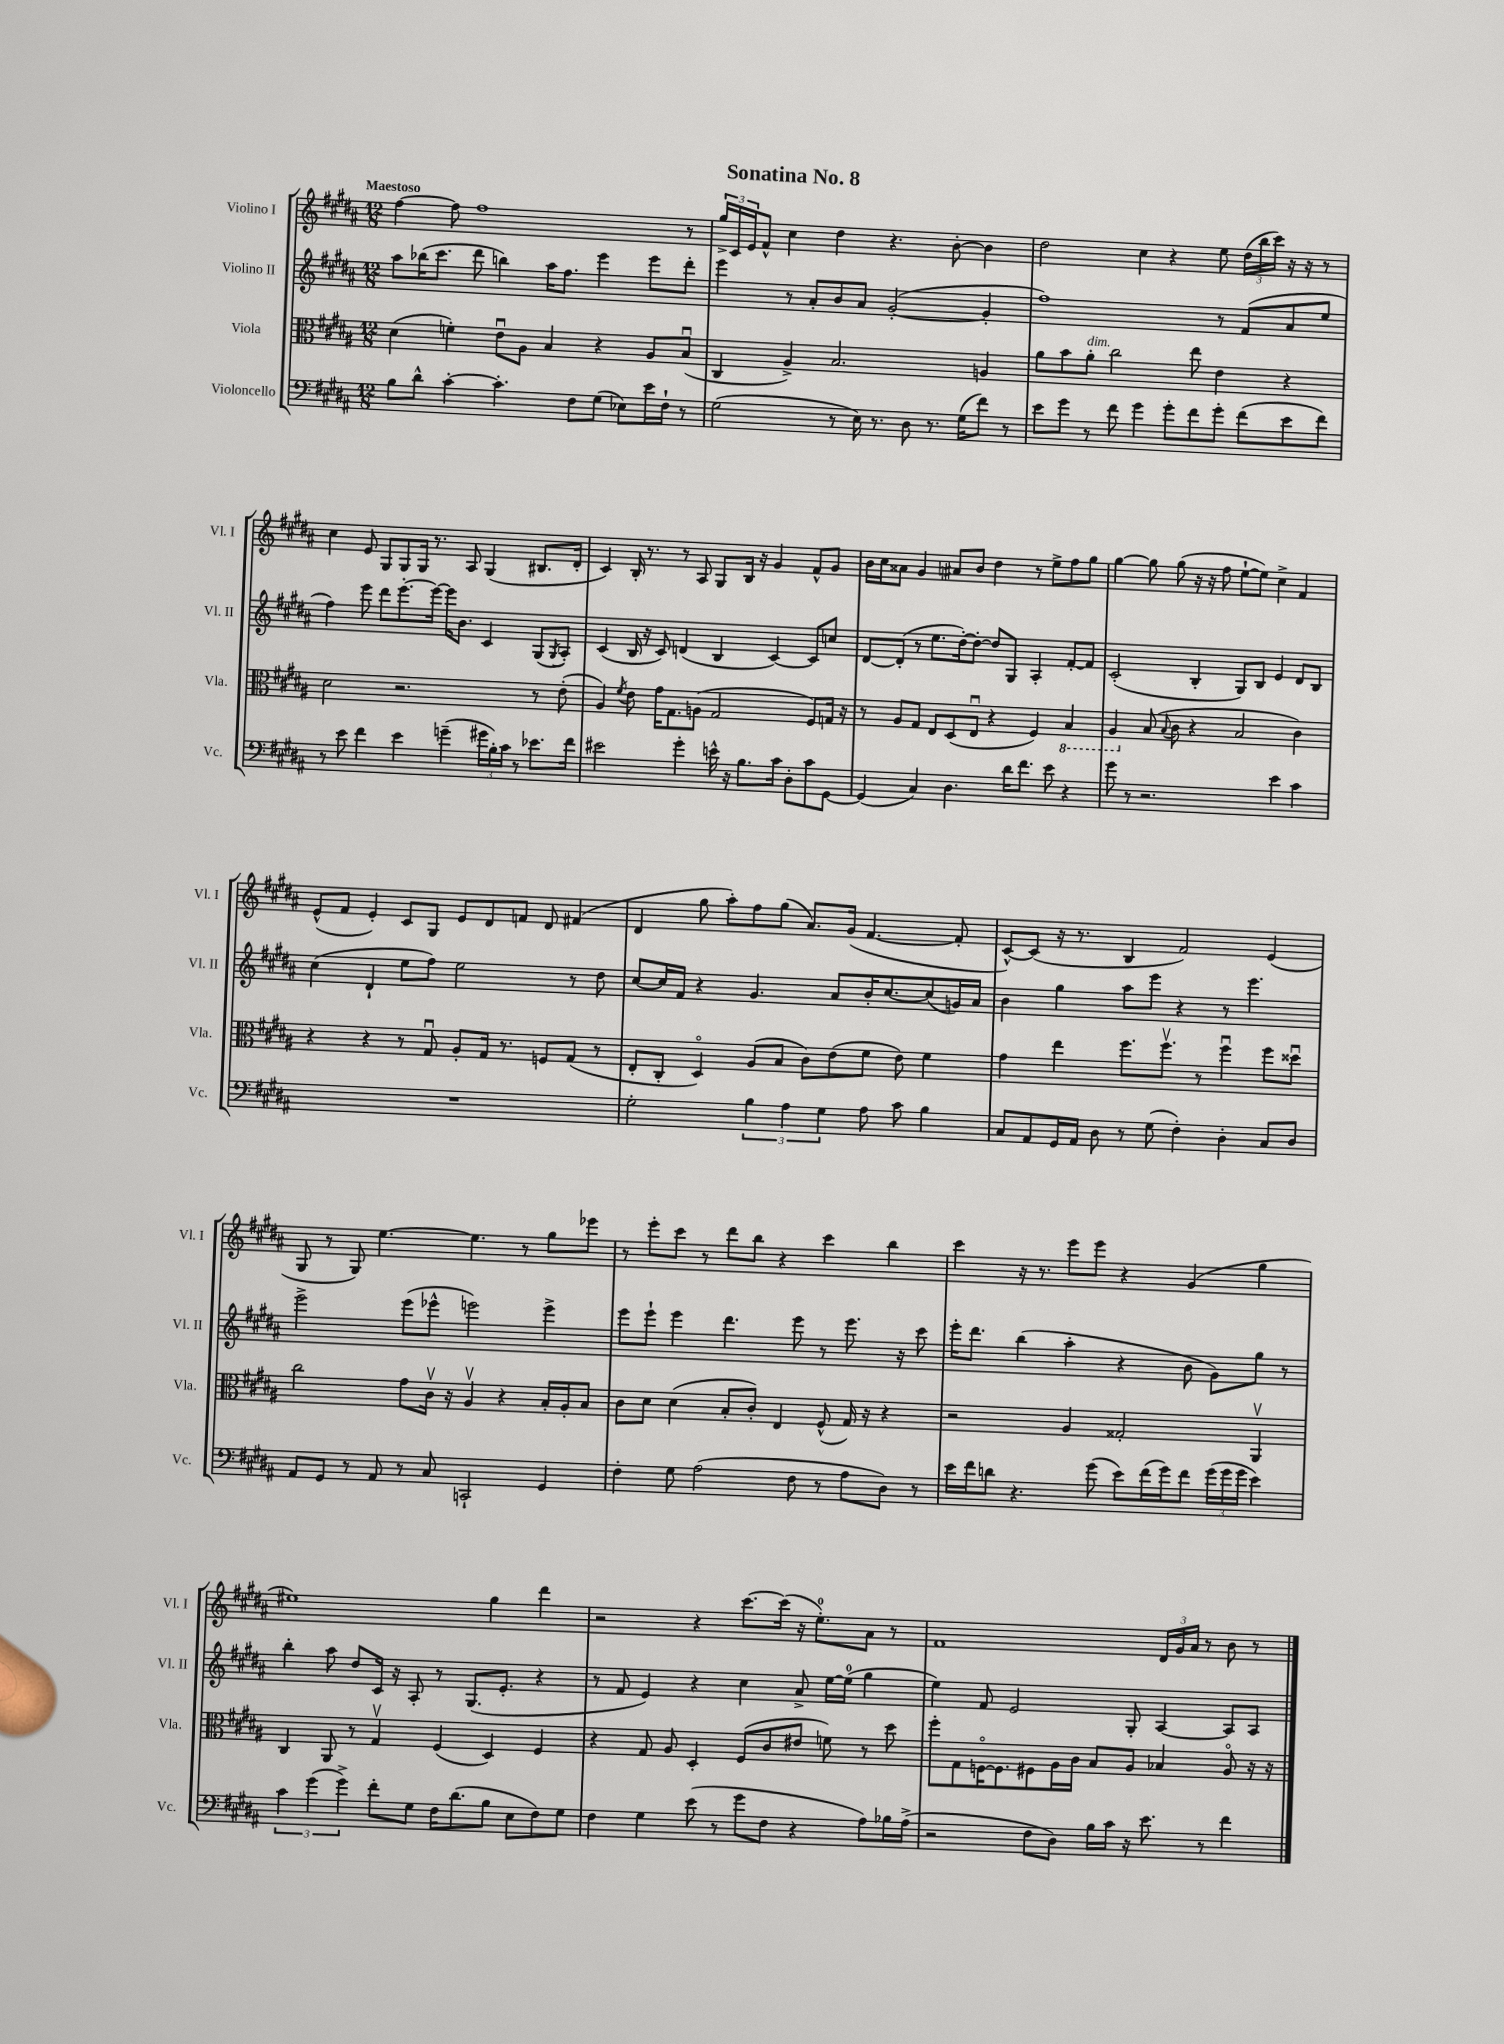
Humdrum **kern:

**kern	**kern	**kern	**kern
*part4	*part3	*part2	*part1
*staff4	*staff3	*staff2	*staff1
*I"Violoncello	*I"Viola	*I"Violino II	*I"Violino I
*I'Vc.	*I'Vla.	*I'Vl. II	*I'Vl. I
*clefF4	*clefC3	*clefG2	*clefG2
*k[f#c#g#d#a#]	*k[f#c#g#d#a#]	*k[f#c#g#d#a#]	*k[f#c#g#d#a#]
*M12/8	*M12/8	*M12/8	*M12/8
=1	=1	=1	=1
!	!	!	!LO:TX:a:B:t=Maestoso
8B\L	(4d#\	8aa#\L	[4ff#\
8d#^^\J	.	(16bb-X\K	.
.	.	8.ccc#\J	.
[4c#'\	4fn'\)	.	8ff#\]
.	.	8ddd#\	1ff#
4.c#'\]	8eu\L	4bbn\)	.
.	8A#\J	.	.
.	4B/	16aa#\KL	.
.	.	8.ff#\J	.
8F#\L	.	.	.
(8G#\J	4r	4eee\	.
8E-X\L)	.	.	.
16e\L	8A#/L	8eee\L	.
16F#`\JJ	.	.	.
8r	(8Bu/J	8ddd#'\J	8r
=2	=2	=2	=2
(2G#\	4C#/	4eee\	24gg#^/LL
.	.	.	24c#/
.	.	.	24e/J
.	.	.	8f#^^/J
.	4A#^/)	8r	4cc#\
.	.	8a#'/L	.
8r	2.B/	8b/	4dd#\
16E\)	.	8a#/J	.
8.r	.	.	.
.	.	([2g#'/	4.r
8D#\	.	.	.
8.r	.	.	.
.	.	.	[8b'\
(16G#\KL	.	.	.
8f#\J)	4An/	4g#'/]	4b\]
8r	.	.	.
=3	=3	=3	=3
8e\L	8a#\L	1ff#)	2dd#\
8g#\J	8b\	.	.
!	!LO:TX:a:i:t=dim.	!	!
8r	8a#'\J	.	.
8f#\	2cc#\	.	.
4g#\	.	.	4cc#\
8g#'\L	.	.	4r
8f#\	8ee\	.	.
8g#'\J	4e\	8r	8ee\
(8f#\L	.	(8f#/L	(24dd#\LL
.	.	.	24bb\
.	.	.	24ccc#\JJ)
8e\	4r	8a#/	16r
.	.	.	16r
8f#\J)	.	8ee/J	8r
!!LO:LB:g=z
=4	=4	=4	=4
8r	2d#\	4ff#\)	4cc#\
8e\	.	.	.
4f#\	.	8eee\	8e/
.	.	8ddd#\L	8G#/L
4e\	2.r	[8.eee'\	8G#/
.	.	.	16G#/Jk
.	.	16eee\Jk_	8.r
(4gn~\	.	16eee\KL]	.
.	.	8.b\J	.
.	.	.	8A#/
24g#X\LL	.	4c#/	(4G#/
24B'\)	.	.	.
24c#\JJ	.	.	.
8r	.	.	.
8.e-X\L	8r	(8G#/L	8.B#X/L
.	.	8qG#/	.
.	(8e'\	8A#'/J)	.
16f#\Jk	.	.	16d#'/Jk
=5	=5	=5	=5
2e#X\	4A#/)	(4c#/	4c#/)
.	8qf#/	.	.
.	8e\	16B/	16B'/
.	.	16r	8.r
.	16g#\KL	8c#/)	.
.	8.G#\	.	.
4g#'\	.	(4dn/	8r
.	(8An\J	.	8A#/
16en^^\	2G#/	4B/	8G#/L
16r	.	.	.
8.B\L	.	.	16B/Jk
.	.	.	16r
.	.	[4c#/)	4g#/
16c#\Jk	.	.	.
8D#'\L	.	.	.
8c#\	8F#/L)	8c#/L]	8f#^^/L
[8GG#\J	16Gn/Jk	8ccn/J	8g#/J
.	16r	.	.
=6	=6	=6	=6
(4GG#/]	8r	[8d#/L	16b\LL
.	.	.	16cc#\J
.	8A#/L	(8d#'/J]	8a##X\J
4C#/)	8G#/J	8r	4g#/
.	8E/L	8.ee\L	.
4.D#\	(8D#/	.	8a#X/L
.	.	[16dd#'\k)	.
.	8Eu/J	8dd#'\J_	8b/J
.	4r	8dd#/L]	4dd#\
16d#\KL	.	8G#/J	.
8.f#\J	.	.	.
.	4F#/)	4A#'/	8r
8e\	.	.	8ee^\L
*	*8ba	*	*
4r	4BB/	[8f#'/L	8ff#\
.	.	8f#/J]	8gg#\J
=7	=7	=7	=7
8g#\	4AA#/	(2c#'/	[4gg#\
8r	.	.	.
*	*X8ba	*	*
2.r	(8B/	.	8gg#\]
.	8qqB/	.	.
.	8c#\	.	(8gg#\
.	4r	4B'/	16r
.	.	.	16r
.	.	.	8ff#\
.	2B/	8G#/L)	[8ee`\L
.	.	8B/J	8ee\J])
4e\	.	4e/	4cc#^\
4c#\	4c#\)	8d#/L	4f#/
.	.	8B/J	.
!!LO:LB:g=z
=8	=8	=8	=8
1.r	4r	(4cc#\	(8e^^/L
.	.	.	8f#/J
.	4r	4d#`/	4e'/)
.	8r	8ee\L	8c#/L
.	8G#u/	8ff#\J)	8G#/J
.	8A#'/L	2ee\	8e/L
.	16G#/Jk	.	8d#/
.	8.r	.	.
.	.	.	8fn/J
.	8Fn/L	.	8d#/
.	(8G#/J	8r	(4f#X/
.	8r	8dd#\	.
=9	=9	=9	=9
2G#'\	8E'/L	[8cc#/L	4d#/
.	8C#'/J	16cc#/L]	.
.	.	16f#/JJ	.
.	4D#/)	4r	8gg#\
.	.	.	8aa#'\L)
6B\	(8A#/L	4.g#/	8ff#\
.	8B/J	.	(8gg#\J
6A#\	.	.	.
.	8c#\L)	.	8.a#/L)
6G#\	.	.	.
.	(8e\	8a#/L	.
.	.	.	(16g#/Jk
8A#\	8f#\J	16b'/K	[4.f#/
.	.	[8.cc#/	.
8c#\	8e\)	.	.
4B\	4f#\	(8cc#/]	.
.	.	16gn/L)	8f#'/]
.	.	16a#/JJ	.
=10	=10	=10	=10
8C#/L	4g#\	4b\	[8c#^^/L)
8AA#/	.	.	(8c#/J]
16GG#/L	4ee\	4gg#\	16r
16AA#/JJ	.	.	8.r
8D#\	.	.	.
8r	8.ff#\L	8aa#\L	4B/
(8G#\	.	8eee\J	.
.	8.ff#v\J	.	.
4F#'\)	.	4r	2f#/)
.	8r	.	.
4D#'\	4ff#u\	8r	.
.	.	4.eee\	.
8C#/L	8ff#\L	.	(4e/
8D#/J	8dd##Xu\J	.	.
!!LO:LB:g=z
=11	=11	=11	=11
8AA#/L	2cc#\	2eee^\	8G#/
8GG#/J	.	.	8r
8r	.	.	8G#/)
8AA#/	.	.	[4.ee\
8r	8g#\L	(8eee\L	.
8C#/	16c#v\Jk	8eee-X^^\J	.
.	16r	.	.
2CCn`/	4A#v/	2eeen\)	4.ee\]
.	4r	.	.
.	.	.	8r
4GG#/	16B'/LL	4eee^\	8gg#\L
.	16A#'/J	.	.
.	8B/J	.	8eee-X\J
=12	=12	=12	=12
4F#'\	8c#\L	8eee\L	8r
.	8d#\J	8eee`\J	8eee'\L
8G#\	(4d#\	4eee\	8ccc#\J
(2A#\	.	.	8r
.	8B'/L	4.ddd#\	8ddd#\L
.	8c#'/J)	.	8bb\J
.	4E/	.	4r
8F#\	.	8eee\	.
8r	(8F#^^/	8r	4ccc#\
8A#\L	16G#/)	8.eee\	.
.	16r	.	.
8D#\J)	4r	.	4bb\
.	.	16r	.
8r	.	8ccc#\	.
=13	=13	=13	=13
16e\LL	2r	16eee'\KL	4ccc#\
16f#\J	.	8.ddd#\J	.
8dn\J	.	.	.
4.r	.	(4bb\	16r
.	.	.	8.r
.	4A#/	4aa#'\	8eee\L
(8g#\	.	.	8eee\J
8e\L)	2G##X'/	4r	4r
(16f#\L	.	.	.
16g#\J)	.	.	.
8f#\J	.	8b\	(4g#/
(24g#\LL	.	8g#\L)	.
24g#\	.	.	.
24g#\JJ	.	.	.
4e\)	4AA#v/	8gg#\J	4gg#\
.	.	8r	.
!!LO:LB:g=z
=14	=14	=14	=14
6c#\	4C#/	4bb'\	1ee#X)
(6g#\	.	.	.
.	8AA#/	8aa#\	.
6g#^\)	.	.	.
.	8r	8dd#/L	.
8f#'\L	4G#v/	16c#/Jk	.
.	.	16r	.
8G#\J	.	8A#'/	.
16F#\KL	(4F#/	8r	.
(8.d#\	.	.	.
.	.	(8.G#/L	.
8B\J	4D#/)	.	4gg#\
.	.	8.e'/J	.
8E\L	.	.	.
8F#\)	4F#/	4r	4ddd#\
8G#\J	.	.	.
=15	=15	=15	=15
4F#\	4r	8r	2r
.	.	8f#/	.
4G#\	8G#/	4e/)	.
.	8A#/	.	.
(8e\	4D#'/	4r	4r
8r	.	.	.
8g#\L	(8F#/L	4cc#\	[8.ccc#\L
8F#\J	8c#/	.	.
.	.	.	(16ccc#\Jk]
4r	8e#X/J	8a#^/	16r
.	.	.	8.ee'\L)
.	8fn\)	[16ee\LL	.
.	.	(16ee\JJ]	.
8A#\L)	8r	4gg#\	8a#\J
16B-X\L	8dd#\	.	8r
(16A#^\JJ	.	.	.
=16	=16	=16	=16
2r	8ff#'\L	4ee\)	1f#
.	8G#\	.	.
.	[16Fn\K	8f#/	.
.	8.F\]	.	.
.	.	2e/	.
8F#\L	8F#X\	.	.
8D#\J)	16A#\L	.	.
.	16c#\JJ	.	.
16B\LL	8B/L	.	.
16c#\JJ	.	.	.
16r	8A#/J	8G#'/	.
8.e\	.	.	.
.	4B-X/	[4A#/	24d#/LL
.	.	.	24g#/
.	.	.	24a#/JJ
8r	.	.	8r
4f#\	8A#/	8A#/L]	8b\
.	16r	8A#/J	8r
.	16r	.	.
==	==	==	==
*-	*-	*-	*-
